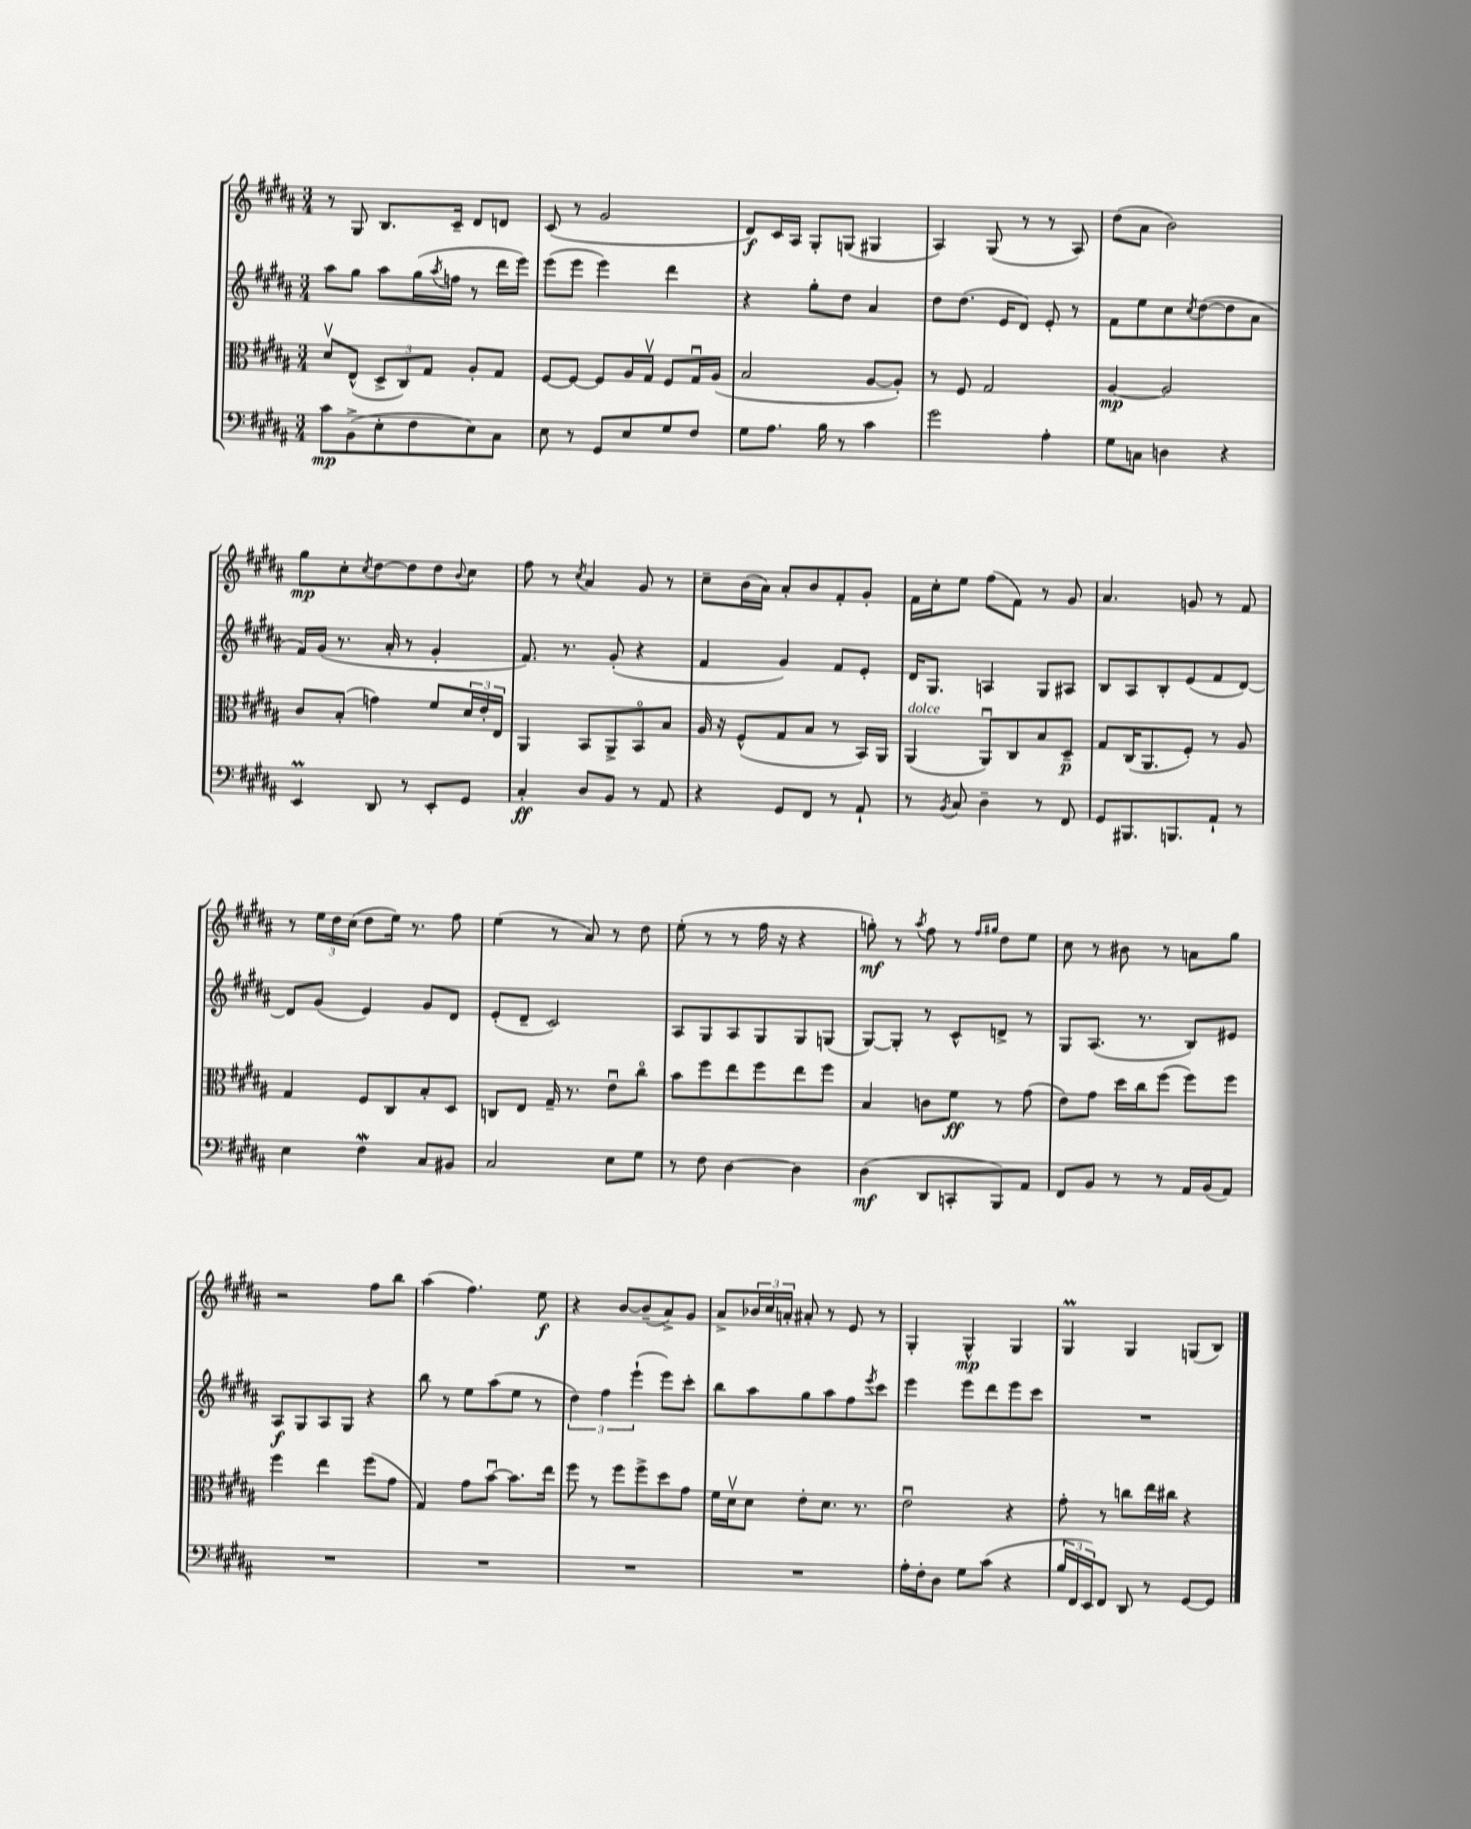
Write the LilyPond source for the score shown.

<<
\new StaffGroup <<
\new Staff = "s0" {
    \clef treble \key b \major \numericTimeSignature \time 3/4
    r8 gis8 b8. cis'16-- dis'8 d'8 |
    cis'8( r8 gis'2 |
    dis'8\f) cis'16 ais16 gis8-. g8( gis4 |
    ais4) gis8( r8 r8 ais8) |
    dis''8( ais'8 b'2) |
    gis''8\mp cis''8-. \acciaccatura { cis''8 } dis''8~ dis''8 dis''8 \appoggiatura { b'8 } cis''8 |
    fis''8 r8 \acciaccatura { cis''8 } ais'4 gis'8 r8 |
    cis''8-- b'16( ais'16) ais'8-. b'8 fis'8-. gis'8-. |
    fis'16 cis''16-. e''8 fis''8( fis'8) r8 gis'8 |
    ais'4. g'8 r8 fis'8 |
    r8 \tuplet 3/2 { e''16 dis''16 cis''16( } dis''8 e''16) r8. fis''8 |
    e''4( r8 ais'8) r8 dis''8 |
    e''8-.( r8 r8 fis''16 r16 r4 |
    g''8-.\mf) r8 \acciaccatura { ais''8 } fis''8 r8 \grace { fis''16 gis''16 } dis''8 e''8 |
    cis''8 r8 bis'8 r8 a'8 gis''8 |
    r2 fis''8 b''8 |
    ais''4( fis''4.) e''8\f |
    r4 b'8~ b'8--( ais'8->) gis'8 |
    ais'8-> \tuplet 3/2 { bes'16 cis''16 a'16-. } ais'8-. r8 e'8 r8 |
    gis4-. gis4-^\mp gis4 |
    gis4\prall gis4 g8( b8) \bar "|." |
}
\new Staff = "s1" {
    \clef treble \key b \major \numericTimeSignature \time 3/4
    ais''8 gis''8 ais''8 gis''16( \acciaccatura { ais''8 } f''16 r8 dis'''16 e'''16) |
    e'''8( e'''8 e'''4) dis'''4 |
    r4 gis''8-. dis''8 ais'4 |
    dis''8 dis''8.( e'16 dis'8) e'8-. r8 |
    fis'8 e''8 cis''8 \acciaccatura { cis''8 } dis''8~( dis''8 ais'8 |
    fis'16) gis'16( r8. ais'16-. r8 gis'4-. |
    fis'8.) r8. gis'8-.( r4 |
    fis'4 gis'4) fis'8 e'8-. |
    dis'16 gis8. a4 gis8 ais8 |
    b8 ais8 b8-. e'8( fis'8 dis'8~) |
    dis'8 gis'8( e'4) gis'8 dis'8 |
    e'8-.( dis'8-- cis'2) |
    ais8 gis8 ais8 gis8 gis8 g8( |
    gis8~) gis8-. r8 cis'8-^ d'8-> r8 |
    gis8 ais8.( r8. b8) eis'8 |
    ais8\f gis8 ais8 gis8 r4 |
    b''8 r8 e''8 ais''8( e''8 r8 |
    \tuplet 3/2 { dis''4) fis''4 e'''4-!( } e'''8) cis'''8-. |
    b''8 ais''8 gis''8 ais''8 fis''8 \acciaccatura { e'''8 } cis'''8 |
    e'''4 e'''8 dis'''8 e'''8 cis'''8 |
    R2. \bar "|." |
}
\new Staff = "s2" {
    \clef alto \key b \major \numericTimeSignature \time 3/4
    dis'8\upbow e8-^( \tuplet 3/2 { dis8-> cis8) gis8 } ais8-. gis8 |
    fis8~ fis8~ fis8 ais16 gis16\upbow fis8 gis16\downbow ais16( |
    b2 ais8~ ais8-.) |
    r8 fis8 gis2 |
    ais4~\mp ais2 |
    cis'8 b8-.( g'4) fis'8 \tuplet 3/2 { dis'16 e'16-. e16 } |
    ais,4 b,8 ais,8-> b,8\flageolet b8 |
    ais16 r16 fis8-^( gis8 b8 r8 b,16) ais,16 |
    ais,4^\markup { \italic "dolce" }( ais,8\downbow) cis8 b8 dis8--\p |
    gis8 cis16( ais,8. fis8-.) r8 ais8 |
    gis4 fis8 cis8 b8-. dis8 |
    c8 e8 gis16-- r8. e'8\downbow cis''8\flageolet |
    b'8 fis''8 e''8 fis''8 e''8 fis''8 |
    b4 c'8 fis'8\ff r8 gis'8( |
    e'8) gis'8 dis''16 cis''16 fis''8( fis''8) fis''8 |
    fis''4 e''4 fis''8( gis'8 |
    gis4) gis'8 b'8~\downbow b'8. e''16 |
    fis''8 r8 fis''8 fis''8-> dis''8 gis'8 |
    fis'16 dis'16\upbow dis'8 e'8-. dis'8. r8. |
    e'2\downbow r4 |
    gis'8-. r8 c''8 e''16 cis''16 r4 \bar "|." |
}
\new Staff = "s3" {
    \clef bass \key b \major \numericTimeSignature \time 3/4
    cis'8\mp b,8->( e8-. fis8 e8) cis8 |
    e8 r8 gis,8 e8 gis8 fis8 |
    gis8 ais8. b16 r8 cis'4 |
    gis'2 ais4-. |
    gis8 c8 d4 r4 |
    e,4\prall dis,8 r8 e,8-. gis,8 |
    cis4-.\ff dis8 b,8 r8 ais,8 |
    r4 gis,8 fis,8 r8 ais,8-! |
    r8 \acciaccatura { b,8 } cis8 dis4-- r8 fis,8 |
    gis,8 bis,,8. b,,8. ais,8-! r8 |
    e4 fis4\mordent cis8 bis,8 |
    cis2 e8 gis8 |
    r8 fis8 dis4~ dis4 |
    dis4\mf( dis,8 c,8-. b,,8) ais,8 |
    fis,8 b,8 r8 r8 ais,16 b,16( ais,8) |
    R2. |
    R2. |
    R2. |
    R2. |
    ais16-. fis16-. dis8 gis8 cis'8( r4 |
    \tuplet 3/2 { b16 fis,16 e,16) } fis,8 dis,8 r8 gis,8~ gis,8 \bar "|." |
}
>>
>>
\layout { \context { \Score \remove "Bar_number_engraver" } }
